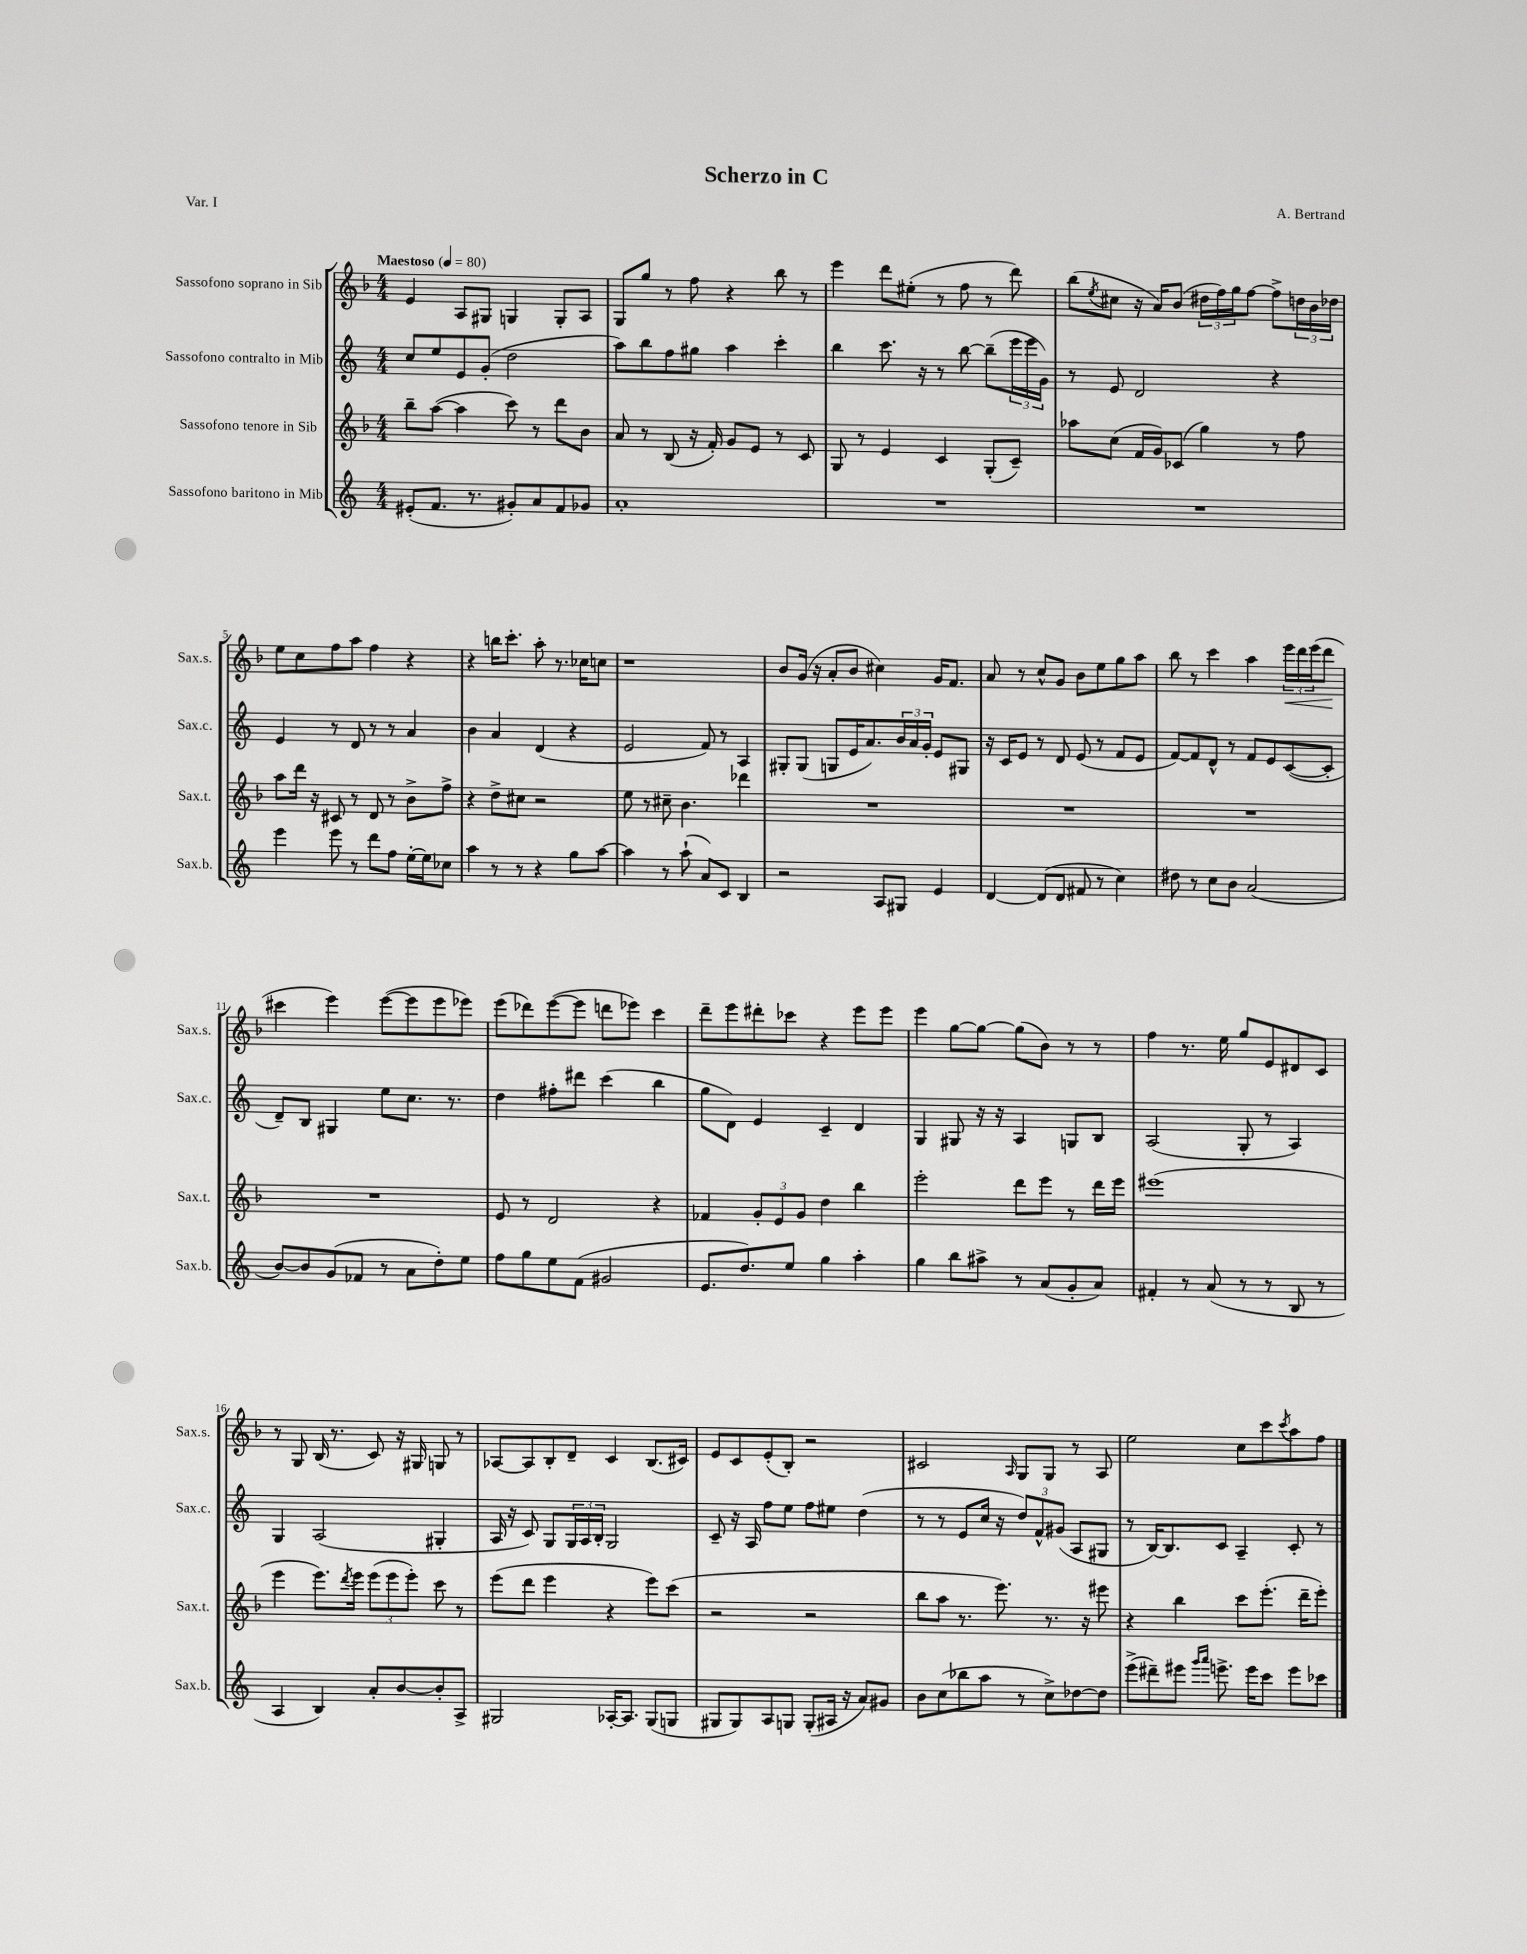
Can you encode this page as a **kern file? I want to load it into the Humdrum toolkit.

**kern	**kern	**kern	**kern
*staff4	*staff3	*staff2	*staff1
*clefG2	*clefG2	*clefG2	*clefG2
*k[]	*k[b-]	*k[]	*k[b-]
*M4/4	*M4/4	*M4/4	*M4/4
*MM80	*MM80	*MM80	*MM80
(8e#'/L	8bb-~\L	8cc/L	4e/
8.f/J	([8aa\J	8ee/	.
.	4aa\]	8e/	8A/L
8.r	.	.	.
.	.	(8g'/J	8G#/J
8g#'/L)	8ccc\)	2dd\	4G/
8a/	8r	.	.
8f/	8ddd\L	.	8G'/L
8g-/J	8b-\J	.	8A/J
=	=	=	=
1a'	8a/	8aa\L)	8G/L
.	8r	8bb\	8gg/J
.	(8B-/	8ff\	8r
.	16r	8gg#\J	8ff\
.	16f'/)	.	.
.	8g/L	4aa\	4r
.	8e/J	.	.
.	8r	4ccc'\	8bb-\
.	8c/	.	8r
=	=	=	=
1r	8G/	4bb\	4eee\
.	8r	.	.
.	4e/	8.ccc\	8ddd\L
.	.	.	(8ee#'\J
.	.	16r	.
.	4c/	8r	8r
.	.	[8bb\	8ff\
.	(8G'/L	(8bb~\]L	8r
.	8c~/J)	24eee\L	8ddd\)
.	.	24eee\	.
.	.	24g\JJ)	.
=	=	=	=
1r	8aa-\L	8r	(8bb-\L
.	.	.	8qee/
.	(8cc\J	8e/	8cc#\J
.	16f/LL	2d/	16r
.	16g/J)	.	16a/LK)
.	(8c-/J	.	(8b-/J
.	4gg\)	.	24dd#\LL
.	.	.	24ff\)
.	.	.	24gg\J
.	.	.	[8ff\J
.	8r	4r	8ff^\]L
.	8ff\	.	24dd\L
.	.	.	24b-\
.	.	.	24dd-\JJ
=	=	=	=
4eee\	8aa\L	4e/	8ee\L
.	16ddd\Jk	.	8cc\
.	16r	.	.
8eee\	8c#/	8r	8ff\
8r	8r	8d/	8aa\J
8ddd\L	8d/	8r	4ff\
8ff\J	8r	8r	.
[16ee'\LL	8b-^\L	4a/	4r
16ee\]J	.	.	.
8cc-\J	8ff^\J	.	.
=	=	=	=
4aa\	4r	4b\	4r
8r	8dd^\L	4a/	16bb\LK
.	.	.	8.ccc'\J
8r	8cc#\J	.	.
4r	2r	(4d/	8aa'\
.	.	.	8.r
8gg\L	.	4r	.
.	.	.	16cc-\LK
[8aa\J	.	.	8cc\J
=	=	=	=
4aa\]	8ee\	2e/	1r
.	8r	.	.
8r	8cc#~\	.	.
(8aa`\	4.b-\	.	.
8a/L)	.	8f/)	.
8c/J	.	8r	.
4B/	4ddd-\	4A/	.
=	=	=	=
2r	1r	8G#'/L	8b-/L
.	.	(8G#/J	(16g/Jk
.	.	.	16r
.	.	8G/L	8a'/L
.	.	16e/K	8b-/J
.	.	8.a/)	.
8A/L	.	.	4cc#\)
8G#/J	.	24b/L	.
.	.	24a/	.
.	.	24g'/JJ	.
4e/	.	8e/L	16g/LK
.	.	.	8.f/J
.	.	8G#/J	.
=	=	=	=
[4d/	1r	16r	8a/
.	.	16c/LK	.
.	.	8e/J	8r
(8d/]L	.	8r	8cc^^/L
8d/J	.	8d/	8g/J
8f#/	.	(8e/	8b-\L
8r	.	8r	8ee\
4cc\)	.	8f/L	8gg\
.	.	8e/J	8aa\J
=	=	=	=
8dd#\	1r	[8f/L)	8bb-\
8r	.	8f/]	8r
8cc\L	.	8d^^/J	4ccc\
8b\J	.	8r	.
(2a/	.	8f/L	4aa\
.	.	8e/	.
.	.	([8c/	24eee\LL
.	.	.	24ddd\
.	.	.	(24eee\J
.	.	8c'/]J	8ddd\J
=	=	=	=
[8b/L)	1r	8d~/L)	4ccc#\
8b/]	.	8B/J	.
(8g/	.	4G#/	4eee\)
8f-/J	.	.	.
8r	.	8ee\L	([8eee\L
8a\L	.	8.cc\J	8eee\]
8dd'\)	.	.	8eee\
.	.	8.r	.
8ee\J	.	.	8eee-\J)
=	=	=	=
8ff\L	8e/	4dd\	(8eee\L
8gg\	8r	.	8ddd-\)
8ee\	2d/	8ff#'\L	([8eee\
(8f\J	.	8ddd#\J	8eee\]J
2g#/	.	(4ccc\	8ddd\L
.	.	.	8eee-\J)
.	4r	4bb\	4ccc\
=	=	=	=
8.e/L	4f-/	8gg\L	8ddd~\L
.	.	8d\J)	8eee\
8.dd/)	.	.	.
.	12g'/L	4e/	8ddd#'\
.	12e/	.	.
8ee/J	.	.	8ccc-\J
.	12g/J	.	.
4gg\	4dd\	4c~/	4r
4aa'\	4bb-\	4d/	8eee\L
.	.	.	8eee\J
=	=	=	=
4gg\	2eee'\	4G/	4eee\
8bb\L	.	8G#/	[8gg\L
8aa#^\J	.	16r	8gg\_J
.	.	16r	.
8r	8ddd\L	4A/	(8gg\]L
(8a/L	8eee\J	.	8b-\J)
8g'/	8r	8G/L	8r
8a/J)	16ddd\LL	8B/J	8r
.	16eee\JJ	.	.
=	=	=	=
4f#'/	(1eee#	(2A/	4ff\
8r	.	.	8.r
(8a/	.	.	.
.	.	.	16ee\
8r	.	8G'/	8gg/L
8r	.	8r	8e/
8B/	.	4A/)	8d#/
8r	.	.	8c/J
=	=	=	=
4A/	4eee\	4G/	8r
.	.	.	8G/
4B/)	8.eee\L)	(2A/	(16B-/
.	.	.	8.r
.	8qddd/	.	.
.	16eee\Jk	.	.
8a'/L	(12eee\L	.	8c/)
.	12eee\	.	.
[8b/	.	.	16r
.	12eee'\J)	.	.
.	.	.	16G#/
8b'/]	8ccc\	4G#'/	8G/
8A^/J	8r	.	8r
=	=	=	=
2G#/	(8eee\L	16A/	[8A-/L
.	.	16r	.
.	8ddd\J	8c/)	8A-/]
.	4eee\	8G/L	8B-'/
.	.	24G/L	8d~/J
.	.	24A/	.
.	.	24B'/JJ	.
[16A-'/LK	4r	2G/	4c/
8.A-/]J	.	.	.
(8G#/L	8eee\L)	.	(8.B-/L
8G/J	(8ccc\J	.	.
.	.	.	16c#/Jk)
=	=	=	=
8G#/L	2r	8c~/	8e/L
8G#/)	.	16r	8c/
.	.	16A/	.
8A/	.	8ff\L	(8e'/
8G/J	.	8ee\J	8B-'/J)
(8G'/L	2r	8ff\L	2r
16A#/Jk	.	8ee#\J	.
16r	.	.	.
8a/L)	.	(4dd\	.
8g#/J	.	.	.
=	=	=	=
8b\L	8bb-\L	8r	2c#/
(8cc\	8aa\J	8r	.
8bb-\	8.r	8e/L	.
8aa\J	.	16cc/Jk	.
.	8.eee\)	16r	.
.	.	.	16qqA/
8r	.	12dd/L)	8G/L
.	.	12f^^/	.
8cc^\L)	8.r	.	8G/J
.	.	(12g#/J	.
[8dd-\	.	8A/L	8r
.	16r	.	.
8dd-\]J	8eee#\	8G#/J	8A/
=	=	=	=
(8eee^\L	4r	8r	2ee\
8ddd#~\)	.	[16B/LK)	.
.	.	8.B/]	.
8eee#\J	4bb-\	.	.
16qqggg/LL	.	.	.
16qqaaa/JJ	.	.	.
8.eee^\	.	8c/J	.
.	8ccc\L	4A~/	8cc\L
16eee\LK	.	.	.
8ccc\J	(8.eee'\J	.	8ccc\
.	.	.	8qccc/
8eee\L	.	8c'/	8aa\
.	16ddd~\LK	.	.
8ccc-\J	8eee'\J)	8r	8ff\J
==	==	==	==
*-	*-	*-	*-
